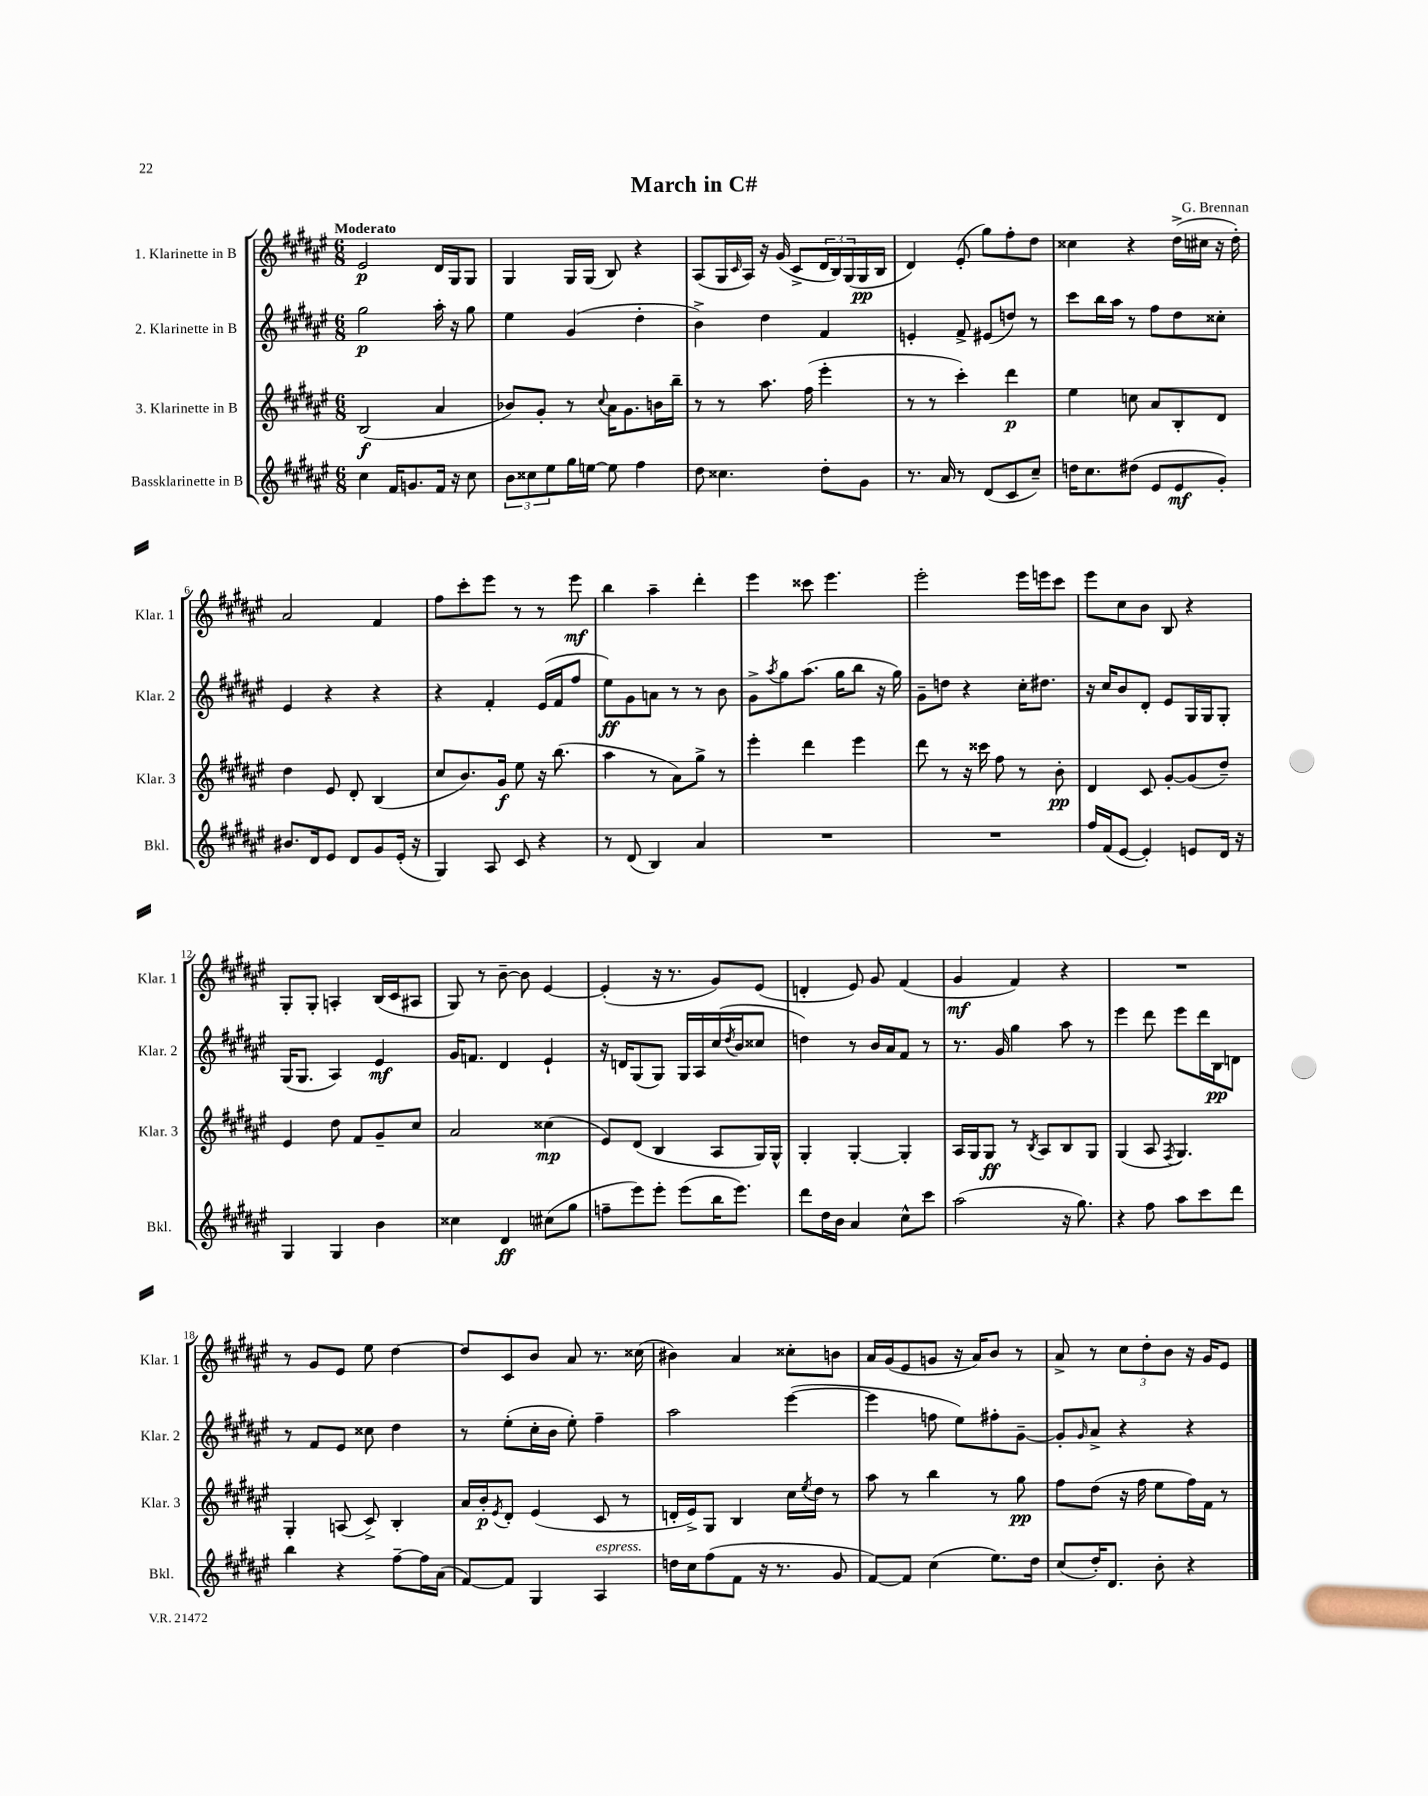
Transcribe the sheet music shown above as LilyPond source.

\header { title = "March in C#" composer = "G. Brennan" }
<<
\new StaffGroup <<
\new Staff = "s0" \with { instrumentName = "1. Klarinette in B" shortInstrumentName = "Klar. 1" } {
    \clef treble \key fis \major \numericTimeSignature \time 6/8 \tempo "Moderato"
    eis'2\p dis'16 gis16 gis8 |
    gis4 gis16 gis16( b8) r4 |
    ais8( gis16 \grace { cis'16 } ais16) r16 gis'16( cis'8-> \tuplet 3/2 { dis'16 b16) gis16( } gis16\pp b16 |
    dis'4) eis'8-.( gis''8) fis''8-. dis''8 |
    cisis''4 r4 dis''16->( cis''16 r16 dis''16-.) |
    ais'2 fis'4 |
    fis''8 cis'''8-. eis'''8 r8 r8 eis'''8\mf |
    b''4 ais''4-- dis'''4-. |
    eis'''4 cisis'''8 eis'''4. |
    eis'''2-. eis'''16 e'''16 cis'''8 |
    eis'''8 cis''8 b'8 b8 r4 |
    gis8-. gis8-. a4-. b16( cis'16 ais8 |
    gis8) r8 b'8~-- b'8 eis'4~ |
    eis'4-.( r16 r8. gis'8) eis'8( |
    d'4-. eis'8) gis'8 fis'4( |
    gis'4\mf fis'4) r4 |
    R2. |
    r8 gis'8 eis'8 eis''8 dis''4~ |
    dis''8 cis'8 b'8 ais'8 r8. cisis''16( |
    bis'4) ais'4 cisis''8-. b'8 |
    ais'16 gis'16( eis'8 g'8 r16 ais'16) b'8 r8 |
    ais'8-> r8 \tuplet 3/2 { cis''8 dis''8-. b'8 } r16 gis'16 eis'8 \bar "|." |
}
\new Staff = "s1" \with { instrumentName = "2. Klarinette in B" shortInstrumentName = "Klar. 2" } {
    \clef treble \key fis \major \numericTimeSignature \time 6/8
    gis''2\p ais''16-. r16 gis''8 |
    eis''4 gis'4( dis''4-. |
    b'4->) dis''4 fis'4 |
    e'4-. fis'8-> eis'8( d''8) r8 |
    cis'''8 b''16 ais''16 r8 fis''8 dis''8 cisis''8-. |
    eis'4 r4 r4 |
    r4 fis'4-. eis'16( fis'16 fis''8 |
    eis''8\ff) gis'8 a'8 r8 r8 b'8 |
    gis'8-> \acciaccatura { ais''8 } gis''8 ais''8.( gis''16 b''8 r16 gis''16) |
    gis'8-- d''8 r4 cis''16-. dis''8. |
    r16 cis''16 b'8 dis'8-. eis'8 gis16 gis16 gis8-. |
    gis16( gis8. ais4) eis'4\mf |
    gis'16 f'8. dis'4 eis'4-! |
    r16 d'16 gis8( gis8) gis16 ais16 cis''16( \acciaccatura { dis''8 } b'16 cisis''8 |
    d''4) r8 b'16 ais'16 fis'8 r8 |
    r8. gis'16 gis''4 ais''8 r8 |
    eis'''4 dis'''8 eis'''8 dis'''16 b16\pp d'8 |
    r8 fis'8 eis'8 cisis''8 dis''4 |
    r8 eis''8-.( cis''16-. b'16 eis''8-.) fis''4-- |
    ais''2 eis'''4~( |
    eis'''4 f''8 eis''8) fis''8-. gis'8~-- |
    gis'8-. \grace { gis'16 } ais'8-> r4 r4 \bar "|." |
}
\new Staff = "s2" \with { instrumentName = "3. Klarinette in B" shortInstrumentName = "Klar. 3" } {
    \clef treble \key fis \major \numericTimeSignature \time 6/8
    b2\f( ais'4 |
    bes'8) gis'8-. r8 \appoggiatura { cis''8 } ais'16 gis'8. b'16 b''16-- |
    r8 r8 ais''8. fis''16( eis'''4-. |
    r8 r8 cis'''4-.) dis'''4\p |
    eis''4 c''8 ais'8 b8-. dis'8 |
    dis''4 eis'8 dis'8-. b4( |
    cis''8 b'8.) gis'16\f eis''8 r16 b''8.( |
    ais''4 r8 ais'8) gis''8-> r8 |
    eis'''4-. dis'''4 eis'''4 |
    dis'''8 r8 r16 cisis'''16 fis''8 r8 b'8-.\pp |
    dis'4 cis'8 gis'8~-. gis'8( dis''8--) |
    eis'4 dis''8 fis'8 gis'8-- cis''8 |
    ais'2 cisis''4\mp( |
    eis'8) dis'8( b4 ais8 gis16) gis16-^ |
    gis4-. gis4~-. gis4-. |
    ais16 gis16 gis8\ff r8 \acciaccatura { b8 } ais8 b8 gis8 |
    gis4( ais8 \acciaccatura { fis8 } gis4.) |
    gis4-. a8( cis'8->) b4-. |
    ais'16 b'16-.\p \acciaccatura { eis'8 } dis'8-. eis'4( cis'8 r8 |
    d'16-. eis'16->) gis8 b4 cis''16 \acciaccatura { eis''8 } dis''16 r8 |
    ais''8 r8 b''4 r8 gis''8\pp |
    fis''8 dis''8( r16 fis''16 eis''8 fis''16) fis'16 r8 \bar "|." |
}
\new Staff = "s3" \with { instrumentName = "Bassklarinette in B" shortInstrumentName = "Bkl." } {
    \clef treble \key fis \major \numericTimeSignature \time 6/8
    cis''4 fis'16 g'8. fis'16 r16 cis''8 |
    \tuplet 3/2 { b'8 cisis''8 eis''8 } gis''16 e''16~ e''8 fis''4 |
    dis''8 cisis''4. dis''8-. gis'8 |
    r8. ais'16 r8 dis'8( cis'8 cis''8--) |
    d''16 cis''8. dis''8( eis'8 eis'8\mf gis'8-.) |
    bis'8. dis'16 eis'8 dis'8 gis'8 eis'16-.( r16 |
    gis4) ais8 cis'8 r4 |
    r8 dis'8( b4) ais'4 |
    R2. |
    R2. |
    fis''16 fis'16( eis'8~ eis'4-.) e'8 dis'16 r16 |
    gis4 gis4 b'4 |
    cisis''4 dis'4\ff cis''8( gis''8 |
    f''8-- eis'''8) eis'''8-. eis'''8( b''16 eis'''8.) |
    dis'''8 dis''16 b'16 ais'4 cis''8-^ cis'''8 |
    ais''2( r16 gis''8.) |
    r4 fis''8 ais''8 cis'''8 dis'''8 |
    b''4 r4 fis''8~-- fis''16 ais'16( |
    fis'8~) fis'8 gis4 ais4^\markup { \italic "espress." } |
    d''16 cis''16 fis''8( fis'8 r16 r8. gis'8 |
    fis'8~) fis'8 cis''4( eis''8.) dis''16 |
    cis''8( dis''16-.) dis'8. b'8-. r4 \bar "|." |
}
>>
>>
